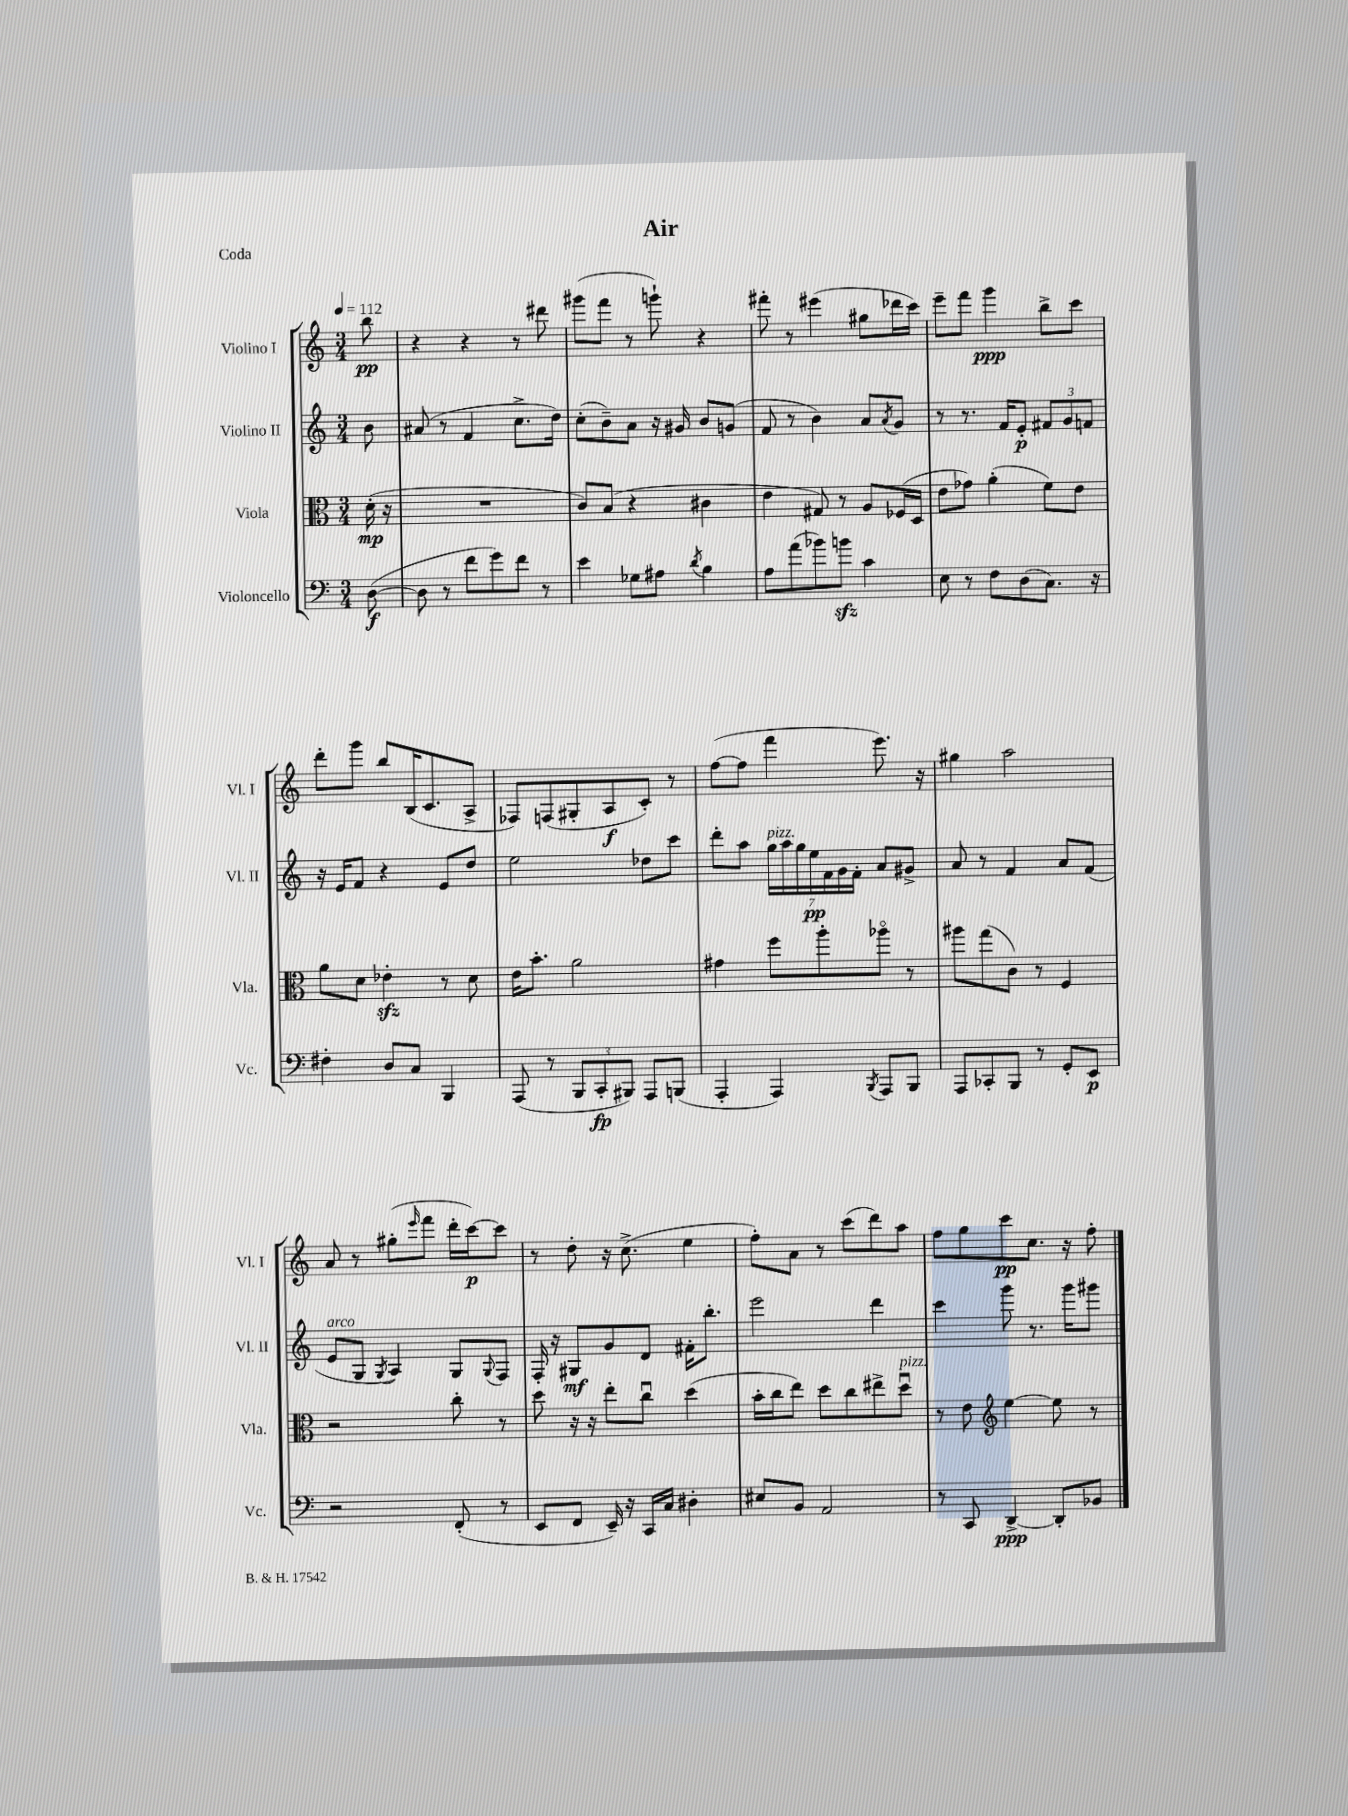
\header { title = "Air" piece = "Coda" }
<<
\new StaffGroup <<
\new Staff = "s0" \with { instrumentName = "Violino I" shortInstrumentName = "Vl. I" } {
    \clef treble \key c \major \numericTimeSignature \time 3/4 \partial 8 \tempo 4 = 112
    b''8\pp |
    r4 r4 r8 dis'''8 |
    gis'''8( f'''8 r8 g'''8-!) r4 |
    fis'''8-. r8 eis'''4( gis''8 des'''16 c'''16) |
    e'''8-- f'''8 g'''4\ppp b''8-> c'''8 |
    d'''8-. g'''8 b''8 b16( c'8. a8-> |
    fes8) f8( gis8-. a8\f c'8-.) r8 |
    f''8~( f''8 f'''4 e'''8.) r16 |
    gis''4 a''2 |
    a'8 r8 gis''8-.( \grace { e'''16 } f'''8 d'''16-. c'''16~\p) c'''8 |
    r8 d''8-. r16 c''8.->( e''4 |
    f''8-.) a'8 r8 c'''8( d'''8) a''8 |
    f''8 g''8 c'''8\pp c''8. r16 f''8-. \bar "|." |
}
\new Staff = "s1" \with { instrumentName = "Violino II" shortInstrumentName = "Vl. II" } {
    \clef treble \key c \major \numericTimeSignature \time 3/4 \partial 8
    b'8 |
    ais'8( r8 f'4 c''8.-> d''16) |
    c''8-.( b'8--) a'8 r16 gis'16 b'8 g'8( |
    f'8 r8 b'4) a'8 \acciaccatura { a'8 } g'8 |
    r8 r8. f'16 e'8-.\p \tuplet 3/2 { fis'8 g'8 f'8 } |
    r16 e'16 f'8 r4 e'8 d''8 |
    e''2 des''8 c'''8 |
    d'''8-. a''8 \tuplet 7/4 { g''16^\markup { \italic "pizz." } a''16 g''16 e''16\pp f'16 g'16 f'16-. } a'8 gis'8-> |
    a'8 r8 f'4 a'8 f'8( |
    e'8^\markup { \italic "arco" } g8 \acciaccatura { g8 } a4) g8 \appoggiatura { g8 } f8 |
    f16-. r16 gis8\mf g'8 d'8 fis'16-. b''8.-. |
    e'''2 d'''4 |
    c'''4 g'''8 r8. g'''16 gis'''8 \bar "|." |
}
\new Staff = "s2" \with { instrumentName = "Viola" shortInstrumentName = "Vla." } {
    \clef alto \key c \major \numericTimeSignature \time 3/4 \partial 8
    d'16-.\mp( r16 |
    R2. |
    c'8) b8( r4 cis'4 |
    e'4 gis8) r8 a8 fes16( d16 |
    e'8 ges'8) a'4-.( f'8) e'8 |
    a'8 d'8 ees'4-.\sfz r8 d'8 |
    e'16 b'8.-. a'2 |
    gis'4 f''8 a''8-. aes''8\flageolet r8 |
    ais''8 g''8( c'8) r8 f4 |
    r2 c''8-. r8 |
    d''8 r16 r16 e''8-. c''8\downbow d''4( |
    b'16-. c''16 e''8) d''8 c''8 eis''8-> d''8\downbow^\markup { \italic "pizz." } |
    r8 e'8 \clef treble e''4~ e''8 r8 \bar "|." |
}
\new Staff = "s3" \with { instrumentName = "Violoncello" shortInstrumentName = "Vc." } {
    \clef bass \key c \major \numericTimeSignature \time 3/4 \partial 8
    d8~\f( |
    d8 r8 f'8 g'8) f'8 r8 |
    e'4 ges8 ais8 \acciaccatura { d'8 } b4 |
    a8 a'8( bes'8) b'8\sfz c'4 |
    e8 r8 f8 d8( c8.) r16 |
    fis4-. d8 c8 b,,4 |
    a,,8( r8 \tuplet 3/2 { b,,8 c,8-.\fp bis,,8) } a,,8 b,,8( |
    a,,4-. a,,4) \acciaccatura { b,,8 } a,,8 b,,8 |
    a,,8 ces,8-. b,,8 r8 g,8-. e,8\p |
    r2 f,8-.( r8 |
    e,8 f,8 e,16--) r16 c,16 c16 dis4-. |
    eis8 b,8 a,2 |
    r8 c,8 d,4~->\ppp d,8-. bes,8 \bar "|." |
}
>>
>>
\layout { \context { \Score \remove "Bar_number_engraver" } }
